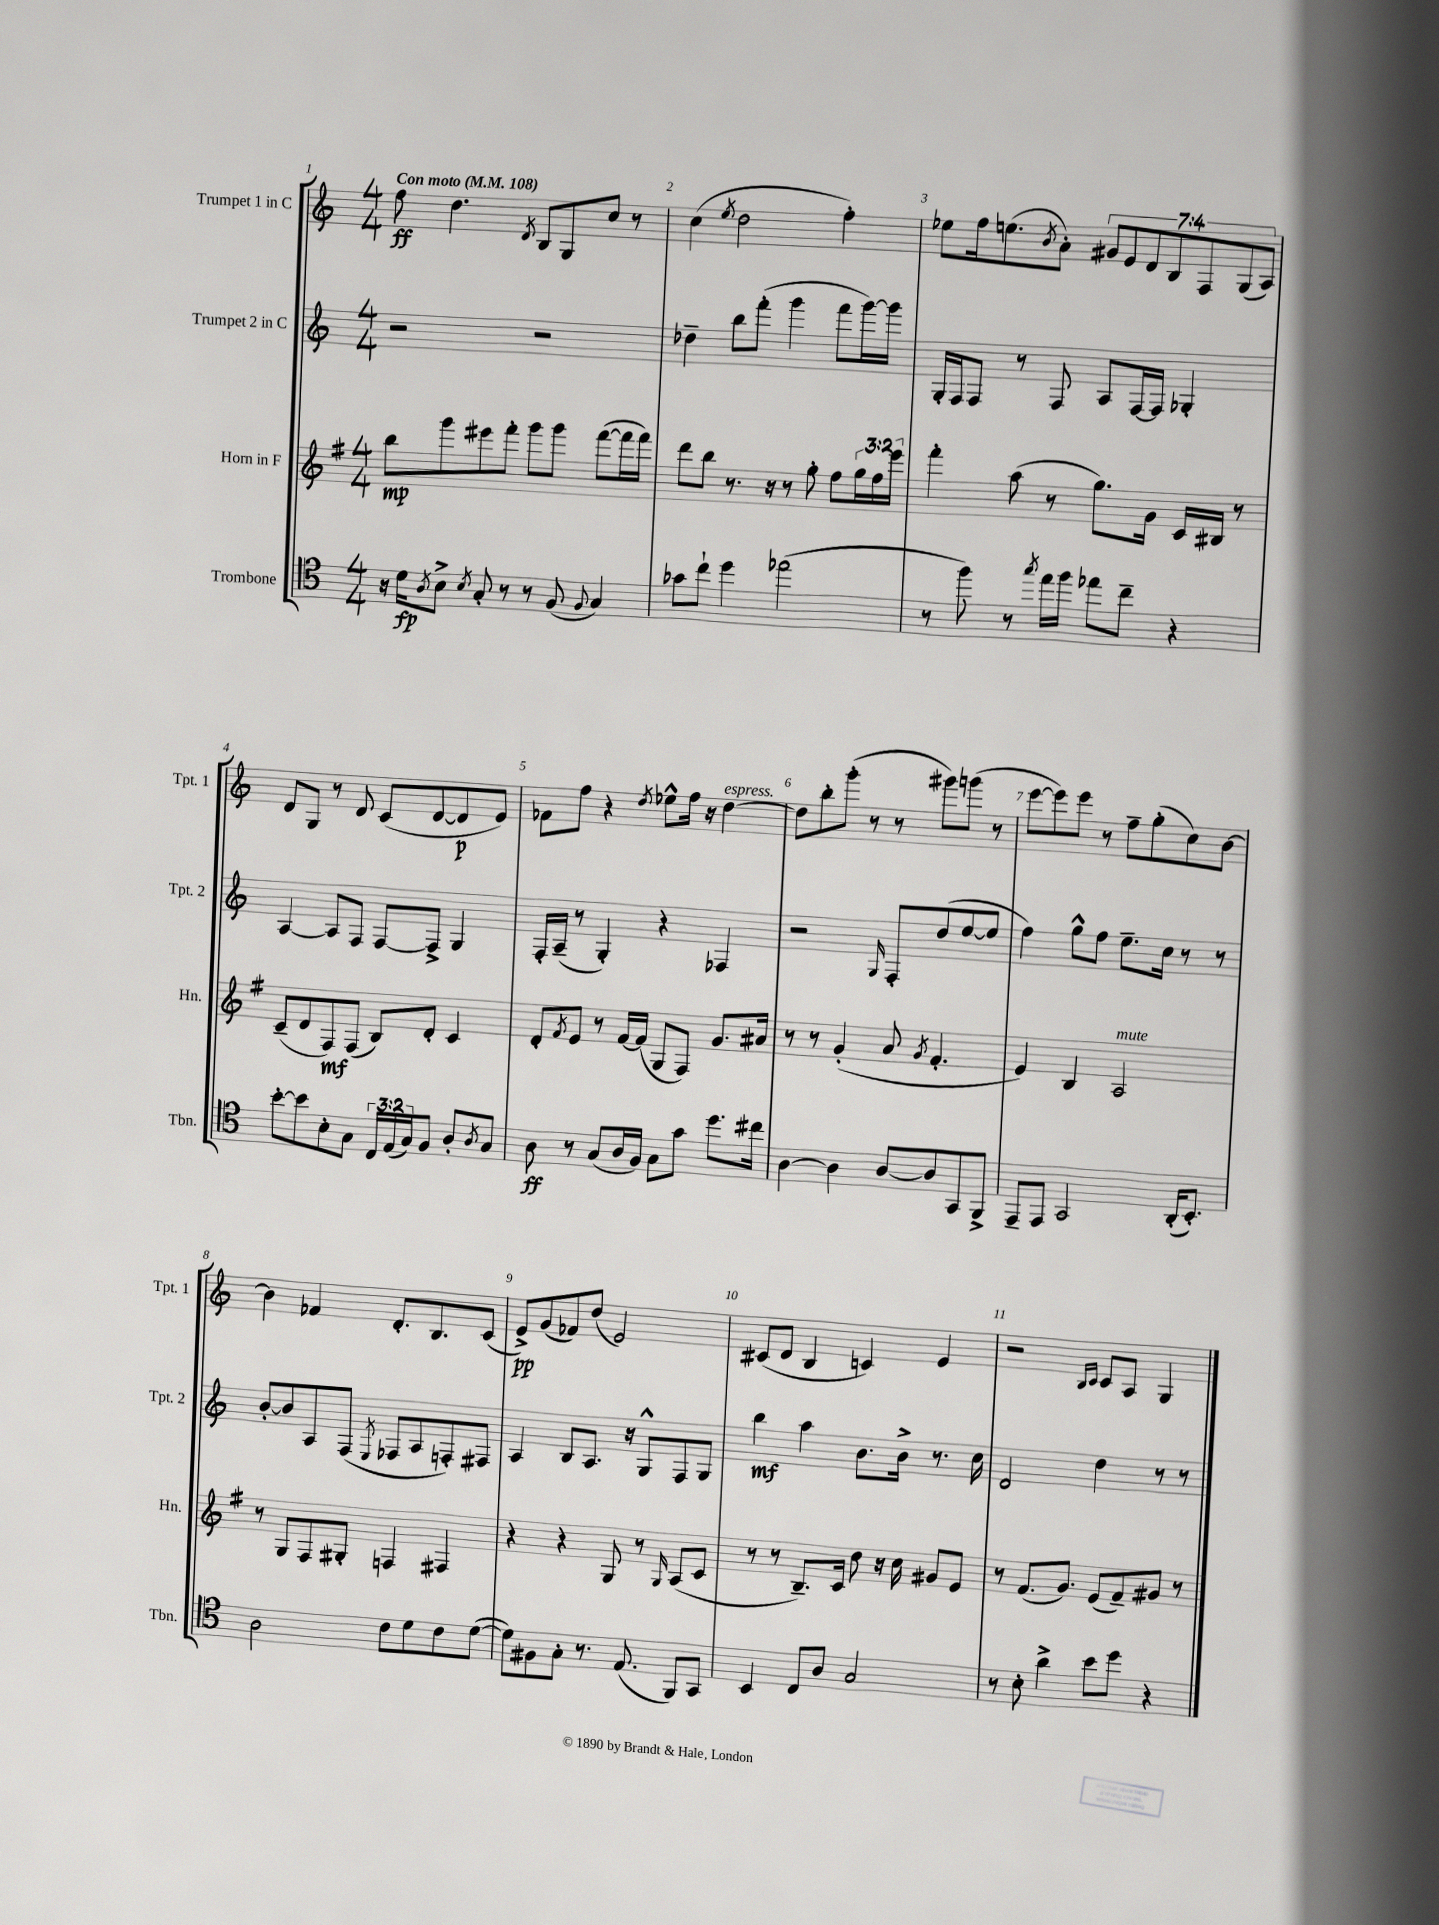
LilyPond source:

<<
\new StaffGroup <<
\new Staff = "s0" \with { instrumentName = "Trumpet 1 in C" shortInstrumentName = "Tpt. 1" } {
    \clef treble \key c \major \numericTimeSignature \time 4/4 \override Staff.TupletNumber.text = #tuplet-number::calc-fraction-text \tempo "Con moto" 4 = 108
    f''8\ff d''4. \acciaccatura { d'8 } b8 g8 c''8 r8 |
    c''4( \acciaccatura { e''8 } d''2 f''4-.) |
    ees''8 f''16 e''8.( \acciaccatura { b'8 } a'8-.) \tuplet 7/4 { gis'8 e'8 d'8 b8 f8 g8( a8) } |
    d'8 g8 r8 d'8 c'8( d'8~ d'8\p e'8) |
    fes'8 f''8 r4 \acciaccatura { d''8 } ees''8-^ f''16 r16 d''4~^\markup { \italic "espress." } |
    d''8 b''8-. g'''8-.( r8 r8 gis'''8) g'''8( r8 |
    e'''8~ e'''8) e'''8 r8 f''8-- g''8-.( c''8) b'8~ |
    b'4 fes'4 d'8.-. b8. c'8( |
    e'8->\pp) g'8( fes'8) d''8( e'2) |
    cis'8( d'8 b4 c'4) e'4 |
    r2 \grace { b16 c'16 } c'8 a8 g4 \bar "|." |
}
\new Staff = "s1" \with { instrumentName = "Trumpet 2 in C" shortInstrumentName = "Tpt. 2" } {
    \clef treble \key c \major \numericTimeSignature \time 4/4
    r2 r2 |
    des''4-- b''8 f'''8-.( g'''4 f'''8 g'''16~) g'''16 |
    g16-. f16 f8 r8 f8 a8 f16~ f16 ges4-. |
    a4~ a8 f8 f8~ f8-> g4 |
    f16-. a16--( r8 g4-.) r4 fes4 |
    r2 \grace { g16 } f8-. d''8( e''8~ e''8 |
    f''4) g''8-^ f''8 e''8.-- c''16 r8 r8 |
    b'8~-. b'8 a8 f8( \acciaccatura { e8 } fes8 a8 f8-.) fis8 |
    a4 b8 a8. r16 g8-^ f8 g8 |
    b''4\mf a''4 b'8. b'16-> r8. c''16 |
    d'2 d''4 r8 r8 \bar "|." |
}
\new Staff = "s2" \with { instrumentName = "Horn in F" shortInstrumentName = "Hn." } {
    \clef treble \key g \major \numericTimeSignature \time 4/4 \override Staff.TupletNumber.text = #tuplet-number::calc-fraction-text
    b''8\mp g'''8 eis'''8 fis'''8-. g'''8 g'''8 fis'''8~( fis'''16 fis'''16) |
    d'''8 b''8 r8. r16 r8 g''8-. fis''8 \tuplet 3/2 { g''16 fis''16 e'''16 } |
    fis'''4-. a''8( r8 g''8.) g'16 c'16 bis16 r8 |
    c'8--( d'8 fis8\mf) fis8( b8) d'8-. c'4 |
    d'8-. \acciaccatura { fis'8 } e'8 r8 fis'16~ fis'16( g8 fis8) g'8. ais'16 |
    r8 r8 g'4-.( a'8 \acciaccatura { g'8 } fis'4.-. |
    e'4) b4 a2^\markup { \italic "mute" } |
    r8 g8 fis8 gis8-. f4 fis4 |
    r4 r4 g8 r8 \grace { g16 } a8( c'8 |
    r8 r8 b8.--) c'16 d''8 r16 c''16 gis'8 e'8 |
    r8 fis'8.( g'8.) e'8( fis'8--) gis'8 r8 \bar "|." |
}
\new Staff = "s3" \with { instrumentName = "Trombone" shortInstrumentName = "Tbn." } {
    \clef tenor \key c \major \numericTimeSignature \time 4/4 \override Staff.TupletNumber.text = #tuplet-number::calc-fraction-text
    r16 d'16\fp \acciaccatura { a8 } b8-> \acciaccatura { b8 } g8-. r8 r8 f8( \appoggiatura { f8 } g4) |
    ges'8 c''8-! d''4 ees''2( |
    r8 f''8) r8 \acciaccatura { g''8 } e''16 f''16 ees''8 c''8-- r4 |
    b'8~-. b'8 b8-. g8 \tuplet 3/2 { c16 e16( g16) } f8 a8-. \acciaccatura { a8 } g8 |
    a8\ff r8 g8( a16 f16) g8 g'8 d''8. cis''16 |
    a4~ a4 a8~ a8 g,8 f,8-> |
    e,8-- e,8 g,2 a,16-.( b,8.-.) |
    a2 c'8 d'8 c'8 d'8~( |
    d'8) fis8 g8-. r8. e8.( f,8) g,8 |
    b,4 c8 a8 g2 |
    r8 b8-. a'4-> b'8 d''8 r4 \bar "|." |
}
>>
>>
\layout { \context { \Score \override BarNumber.break-visibility = ##(#f #t #t) barNumberVisibility = #all-bar-numbers-visible } }
